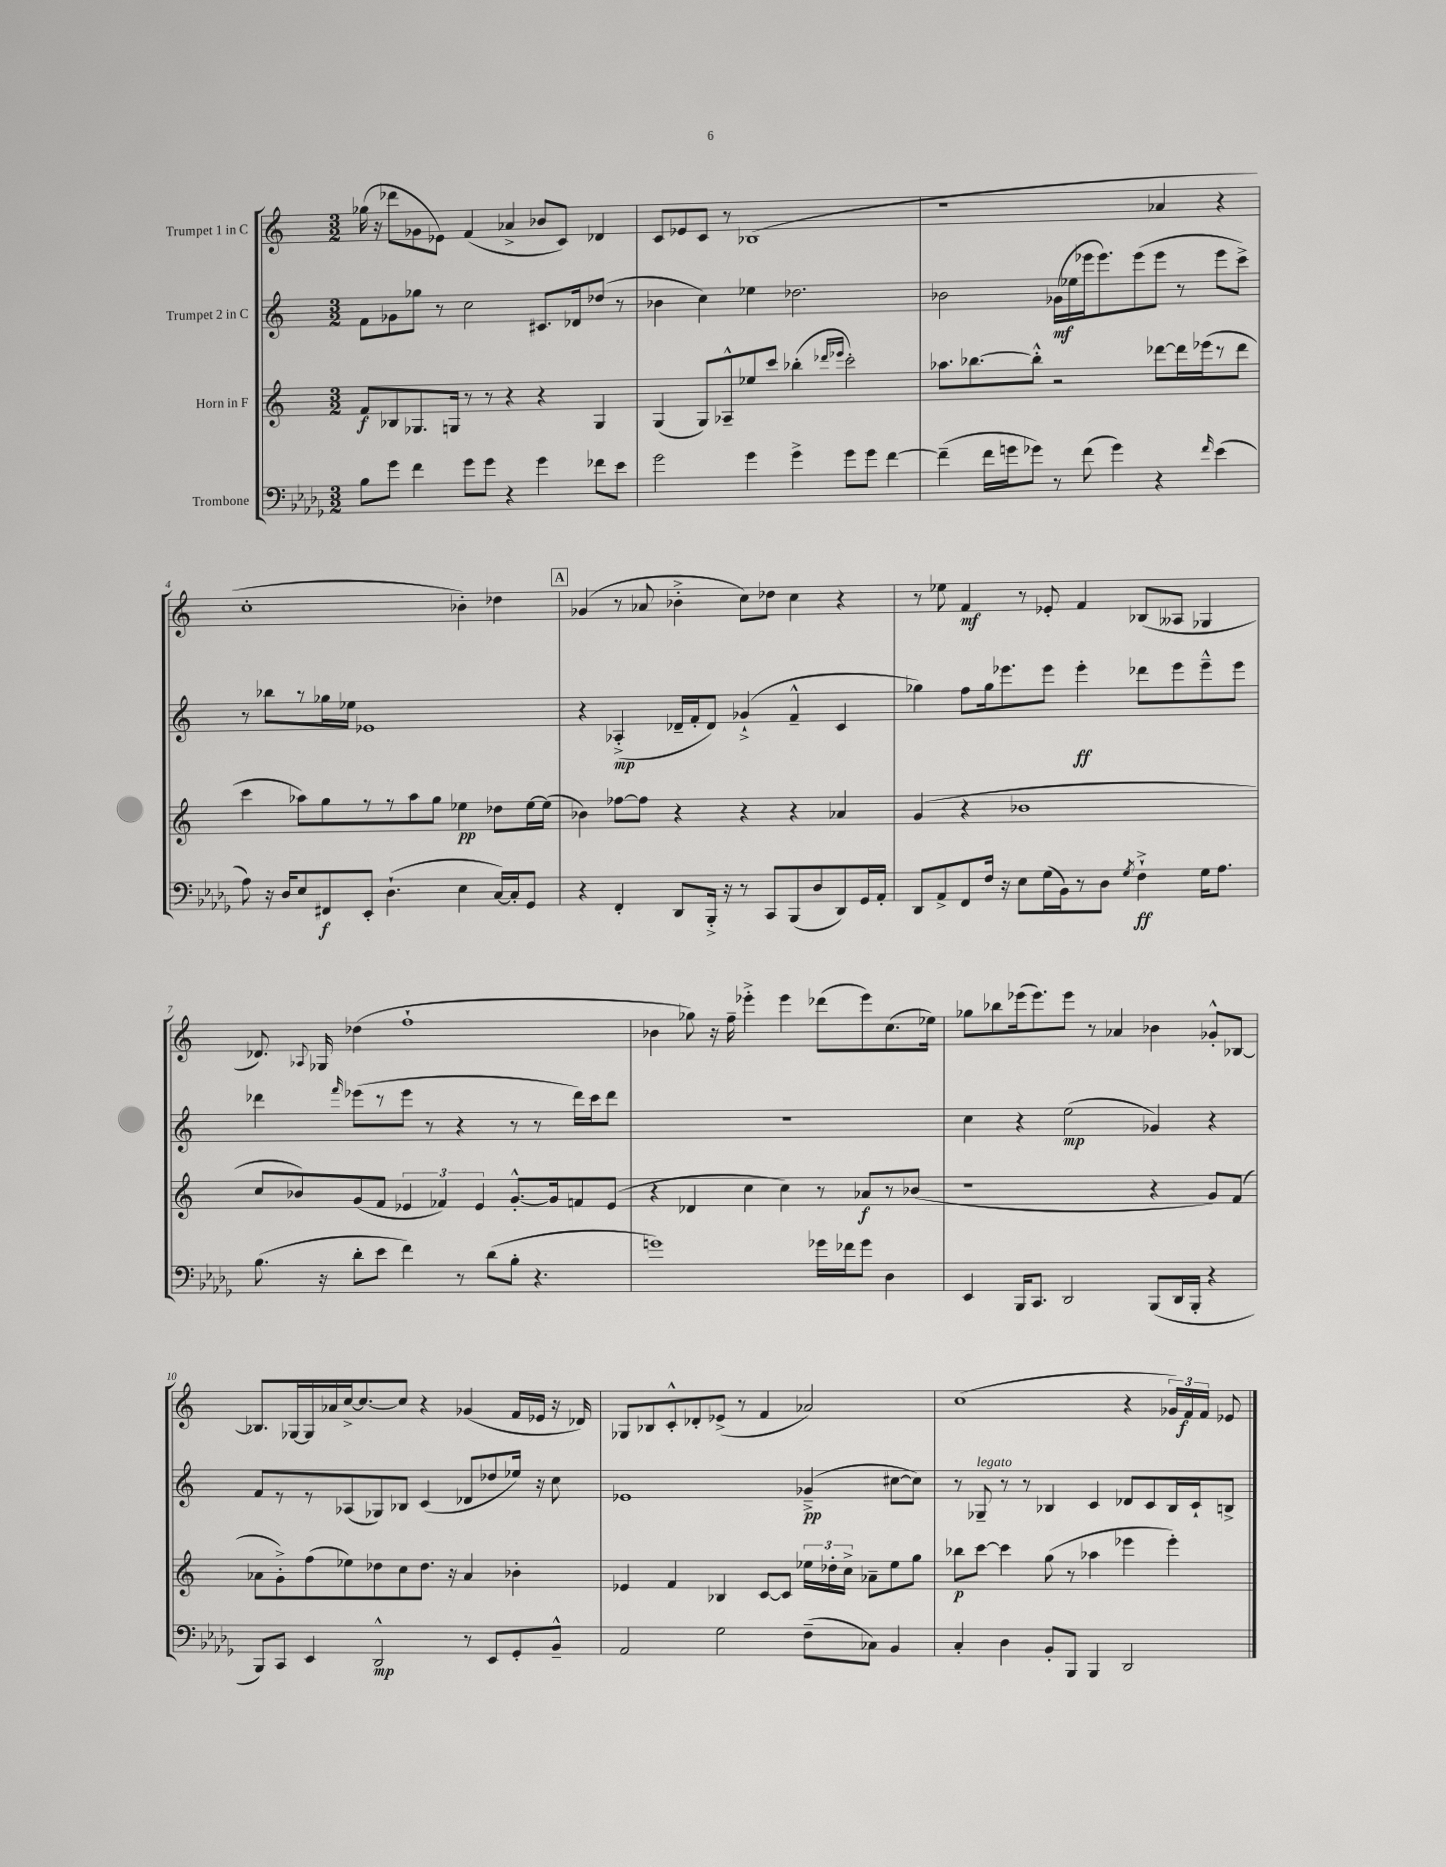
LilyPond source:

<<
\new StaffGroup <<
\new Staff = "s0" \with { instrumentName = "Trumpet 1 in C" } {
    \clef treble \key c \major \numericTimeSignature \time 3/2
    \autoBeamOff ges''16( r16 des'''8[ ges'8 ees'8]) f'4( aes'4-> bes'8[ c'8]) des'4 |
    c'8[ ees'8 c'8] r8 bes1( |
    r1 aes'4 r4 |
    c''1-. bes'4-.) des''4 |
    \mark \markup { \box "A" } ges'4( r8 aes'8 bes'4-.-> c''8[) des''8] c''4 r4 |
    r8 ees''8 f'4\mf r8 ees'8-. f'4 bes8[( aeses8] ges4 |
    des'8.) \appoggiatura { aes8 } ges16 des''4( f''1-! |
    bes'4 ges''8) r16 f''16-- ees'''4-.-> ees'''4 des'''8[( ees'''8) c''8.( ees''16]) |
    ges''8[ bes''8 ees'''16( ees'''8.) ees'''8] r8 aes'4 bes'4 ges'8[-.-^ bes8]~ |
    bes8.[ ges16~ ges16 aes'16 c''16~-> c''8.~ c''8] r4 ges'4( f'16[ ees'16] r16 des'16) |
    ges8[ bes8 c'8-.-^ des'8-. ees'8]->( r8 f'4 aes'2) |
    c''1( r4 \tuplet 3/2 { ges'16[) f'16\f f'16] } ees'8 \bar "|." |
}
\new Staff = "s1" \with { instrumentName = "Trumpet 2 in C" } {
    \clef treble \key c \major \numericTimeSignature \time 3/2
    \autoBeamOff f'8[ ges'8 ges''8] r8 c''2 cis'8.[ des'16 des''8]( r8 |
    bes'4 c''4) ees''4 des''2. |
    bes'2 ges'16[\mf( ees''16 ees'''16 ees'''8.) ees'''8( ees'''8] r8 ees'''8[ c'''8]->) |
    r8 bes''8[ r8 ges''16 ees''16] ees'1 |
    \mark \markup { \box "A" } r4 aes4-.->\mp( des'16[-- f'16-. des'8]) ges'4-!->( f'4---^ c'4 |
    ges''4) f''8[ ges''16 ees'''8. ees'''8] ees'''4-.\ff des'''8[ ees'''8 ees'''8---^ ees'''8] |
    des'''4 \grace { f'''16 } ees'''8[( r8 ees'''8] r8 r4 r8 r8 des'''16[) c'''16 des'''8] |
    R1. |
    c''4 r4 e''2\mp( ges'4) r4 |
    f'8[ r8 r8 aes8( ges8) bes8] c'4( des'8[ des''8 ees''16]) r16 c''8 |
    ees'1 ges'4--->\pp( cis''8[~ cis''8]) |
    r8 ges8--^\markup { \italic "legato" } r8 r8 bes4 c'4 des'8[ c'8 bes16 c'16-! b8]-> \bar "|." |
}
\new Staff = "s2" \with { instrumentName = "Horn in F" } {
    \clef treble \key c \major \numericTimeSignature \time 3/2
    \autoBeamOff f'8[\f bes8 ges8. g16] r8 r8 r4 r4 g4 |
    g4( g8[) aes8---^ ees''8 c'''8] bes''4-.( \grace { des'''16[ ees'''16] } c'''2-.) |
    aes''8.[ bes''8.~ bes''8]-.-^ r2 des'''8[~ des'''16 ees'''16( r8 des'''8] |
    c'''4 aes''8[) g''8 r8 r8 aes''8 g''8] ees''4\pp des''8[ ees''16~ ees''16]( |
    \mark \markup { \box "A" } bes'4) fes''8[~ fes''8] r4 r4 r4 aes'4 |
    g'4( r4 bes'1 |
    c''8[ bes'8) g'8( f'8] \tuplet 3/2 { ees'4 fes'4) ees'4 } g'8.[~-.-^ g'16 f'8 ees'8]( |
    r4 des'4 c''4 c''4) r8 aes'8[\f r8 bes'8]( |
    r1 r4 g'8[) f'8]( |
    aes'8[ g'8-.->) f''8( ees''8) des''8 c''8 des''8.] r16 aes'4 bes'4-. |
    ees'4 f'4 bes4 c'8[~ c'8] \tuplet 3/2 { ees''16[ des''16-. c''16]-> } aes'8[-- ees''8 g''8] |
    bes''8[\p c'''8]~ c'''4 g''8( r8 aes''4 ees'''4 ees'''4-.) \bar "|." |
}
\new Staff = "s3" \with { instrumentName = "Trombone" } {
    \clef bass \key des \major \numericTimeSignature \time 3/2
    \autoBeamOff bes8[ ges'8] f'4 ges'8[ ges'8] r4 ges'4 fes'8[ ees'8] |
    ges'2 ges'4 ges'4-> ges'8[ ges'8] f'4~ |
    f'4--( f'16[ g'16 ges'8]) r8 f'8( ges'4) r4 \grace { f'16 } ees'4( |
    aes8) r16 des16[ ees8 fis,8\f ees,8]-. des4.-!( ees4 c16[~) c16-. ges,8] |
    \mark \markup { \box "A" } r4 f,4-. des,8[ bes,,16]-.-> r16 r8 c,8[ bes,,8( des8 des,8) ges,16 aes,16]-. |
    des,8[ aes,8-> f,8 f16] r16 ees8[ ges16( bes,16) r8 des8] \acciaccatura { ges8 } f4-!->\ff ges16[ aes8.] |
    bes8.( r16 des'8[-. ees'8] f'4) r8 des'8[( bes8]-. r4. |
    g'1) ges'16[ fes'16 ges'8] des4 |
    ees,4 bes,,16[ c,8.] des,2 bes,,8[( des,16 bes,,16]-. r4 |
    bes,,8[) c,8] ees,4 des,2-^\mp r8 ees,8[ ges,8-. bes,8]---^ |
    aes,2 ges2 f8[--( ces8]) bes,4 |
    c4-. des4 bes,8[-. bes,,8] bes,,4 des,2 \bar "|." |
}
>>
>>
